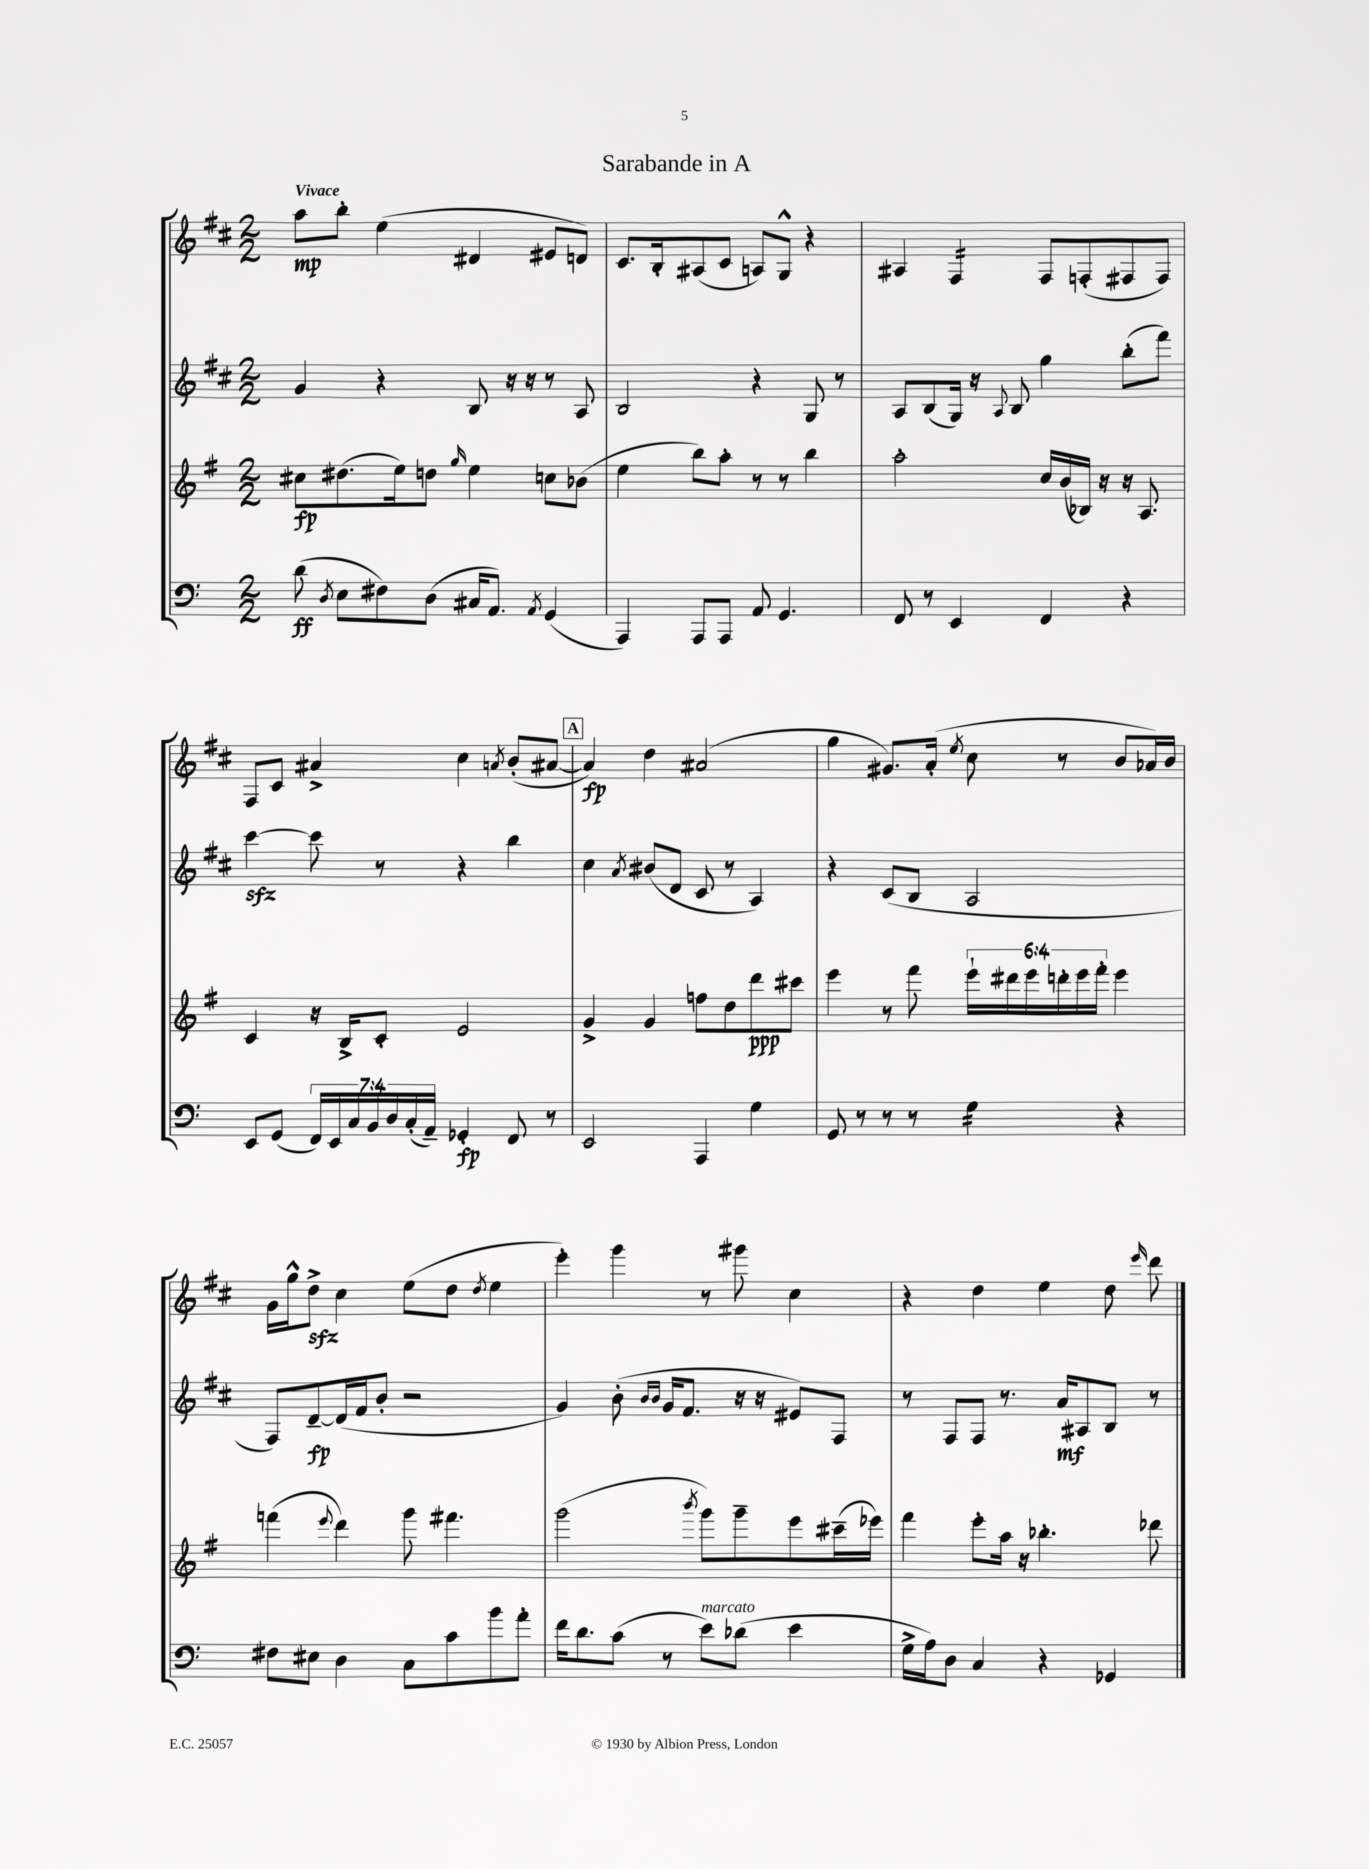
\header { title = "Sarabande in A" }
<<
\new StaffGroup <<
\new Staff = "s0" {
    \clef treble \key d \major \numericTimeSignature \time 2/2 \tempo "Vivace"
    \autoBeamOff a''8[\mp b''8]-. e''4( dis'4 eis'8[ d'8]) |
    cis'8.[ b16-. ais8( cis'8] a8[) g8]-^ r4 |
    ais4 fis4:16 fis8[ f8-.( fis8 fis8]) |
    fis8[ cis'8] ais'4-> cis''4 \acciaccatura { a'8 } b'8[-.( ais'8]~ |
    \mark \markup { \box "A" } ais'4\fp) d''4 ais'2( |
    g''4 gis'8.[) a'16]-.( \acciaccatura { e''8 } cis''8 r8 b'8[ aes'16) b'16] |
    g'16[ g''16-^ d''8]->\sfz cis''4 e''8[( d''8] \acciaccatura { d''8 } e''4 |
    e'''4-.) g'''4 r8 gis'''8 cis''4 |
    r4 d''4 e''4 d''8 \grace { e'''16 } d'''8 \bar "|." |
}
\new Staff = "s1" {
    \clef treble \key d \major \numericTimeSignature \time 2/2
    \autoBeamOff g'4 r4 b8 r16 r16 r8 a8 |
    b2 r4 g8 r8 |
    a8[ b8( g16]) r16 \appoggiatura { a8 } b8 g''4 b''8[-.( fis'''8]) |
    cis'''4~\sfz cis'''8 r8 r4 b''4 |
    \mark \markup { \box "A" } cis''4 \acciaccatura { a'8 } bis'8[( d'8] cis'8 r8 a4) |
    r4 cis'8[( b8] a2 |
    fis8[) d'8~--\fp d'16( fis'16 b'8]-. r2 |
    g'4) b'8-.( \grace { b'16[ b'16] } g'16[ fis'8.] r16 r16 eis'8[) fis8] |
    r8 fis8[ fis8] r8. a'16[\mf ais8 b8] r8 \bar "|." |
}
\new Staff = "s2" {
    \clef treble \key g \major \numericTimeSignature \time 2/2 \override Staff.TupletNumber.text = #tuplet-number::calc-fraction-text
    \autoBeamOff cis''8[\fp dis''8.( e''16) d''8] \grace { g''16 } e''4 c''8[ bes'8]( |
    e''4 b''8[) a''8]-. r8 r8 b''4 |
    a''2-. c''16[ b'16( bes16]) r16 r16 a8. |
    c'4 r16 b16[-> c'8]-. e'2 |
    \mark \markup { \box "A" } g'4-> g'4 f''8[ d''8 d'''8\ppp cis'''8] |
    e'''4 r8 fis'''8 \tuplet 6/4 { e'''16[-! dis'''16 e'''16 d'''16-. e'''16 fis'''16]-. } e'''4 |
    f'''4( \appoggiatura { e'''8 } d'''4) g'''8 fis'''4. |
    g'''2( \acciaccatura { b'''8 } g'''8[) g'''8-- e'''8 cis'''16--( ees'''16]) |
    fis'''4 e'''8[-. a''16] r16 bes''4.-. des'''8 \bar "|." |
}
\new Staff = "s3" {
    \clef bass \key c \major \numericTimeSignature \time 2/2 \override Staff.TupletNumber.text = #tuplet-number::calc-fraction-text
    \autoBeamOff d'8\ff( \acciaccatura { d8 } e8[ fis8) d8]( cis16[ a,8.]) \acciaccatura { a,8 } g,4( |
    a,,4) a,,8[ a,,8] a,8 g,4. |
    f,8 r8 e,4 f,4 r4 |
    e,8[ g,8]( \tuplet 7/4 { f,16[) e,16 c16 b,16 d16 c16-.( a,16]--) } ges,4-.\fp f,8 r8 |
    \mark \markup { \box "A" } e,2 a,,4 g4 |
    g,8 r8 r8 r8 g4:16 r4 |
    fis8[ eis8] d4 c8[ c'8 b'8 a'8]-. |
    f'16[ d'8. c'8]( r8 e'8[^\markup { \italic "marcato" }) des'8]( e'4 |
    g16[-> a16) d8] c4 r4 ges,4 \bar "|." |
}
>>
>>
\layout { \context { \Score \remove "Bar_number_engraver" } }
